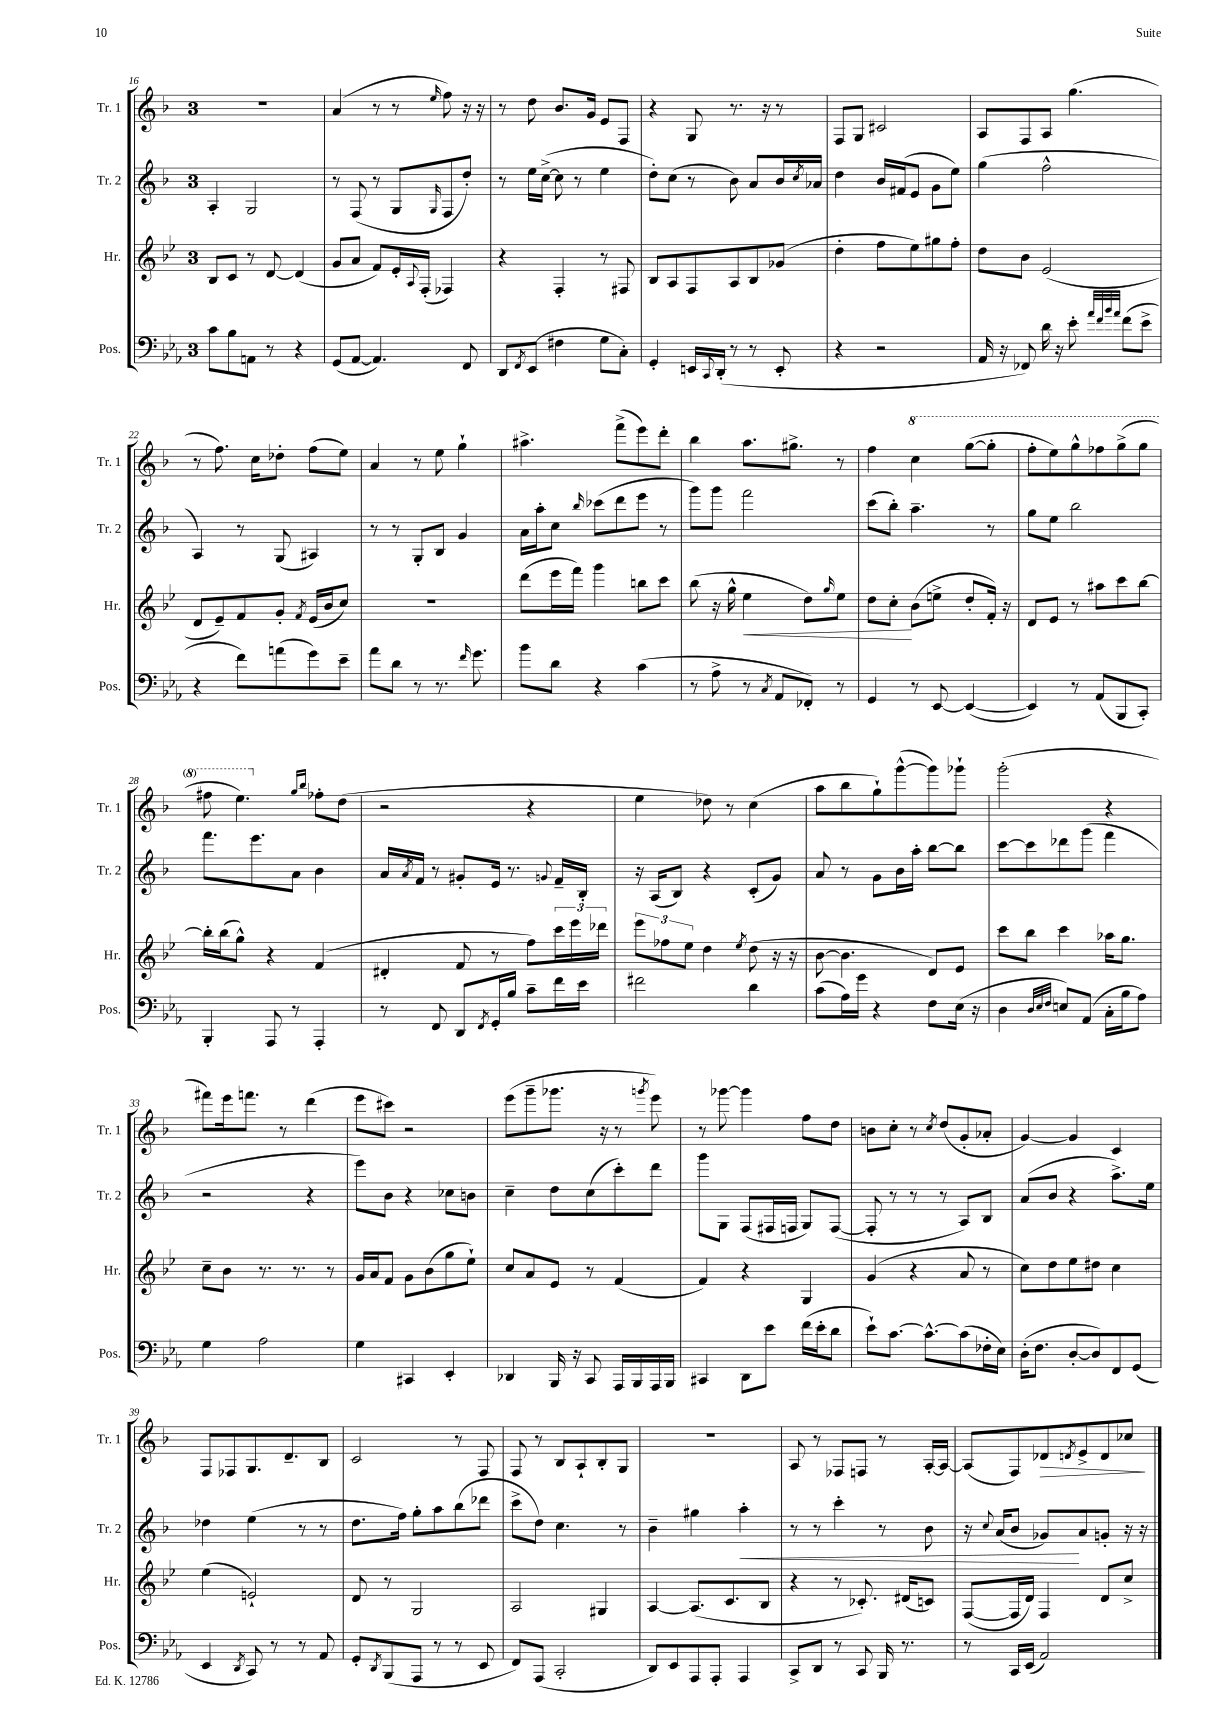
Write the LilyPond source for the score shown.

<<
\new StaffGroup <<
\new Staff = "s0" \with { instrumentName = "Tr. 1" shortInstrumentName = "Tr. 1" } {
    \clef treble \key f \major \once \override Staff.TimeSignature.style = #'single-digit \time 3/4
    R2. |
    a'4( r8 r8 \grace { e''16 } f''8) r16 r16 |
    r8 d''8 bes'8. g'16 e'8 f8 |
    r4 g8 r8. r16 r8 |
    f8 g8 cis'2 |
    a8 f8 a8 g''4.( |
    r8 f''8.) c''16 des''8-. f''8( e''8) |
    a'4 r8 e''8 g''4-! |
    ais''4.-> f'''8->( e'''8) d'''8-. |
    bes''4 a''8. gis''8.-> r8 |
    f''4 \ottava #1 c'''4 g'''8~( g'''8-. |
    f'''8-. e'''8) g'''8-^ fes'''8 g'''8->( g'''8 |
    fis'''8 e'''4.) \ottava #0 \grace { g''16 bes''16 } fes''8-. d''8( |
    r2 r4 |
    e''4 des''8) r8 c''4( |
    a''8 bes''8 g''8-!) g'''8~-^( g'''8) ges'''8-! |
    g'''2-.( r4 |
    fis'''8) e'''16 f'''8. r8 d'''4( |
    e'''8 cis'''8) r2 |
    e'''8( g'''8-- ges'''8. r16 r8 \acciaccatura { g'''8 } e'''8) |
    r8 ges'''8~ ges'''4 f''8 d''8 |
    b'8 c''8-. r8 \acciaccatura { c''8 } d''8( g'8-. aes'8-. |
    g'4~) g'4 c'4 |
    f8 fes8 g8. d'8.-- bes8 |
    c'2 r8 f8 |
    f8 r8 bes8 a8-! bes8-. g8 |
    R2. |
    a8 r8 fes8 f8 r8 a16~-. a16~ |
    a8( f8) des'8\> \acciaccatura { d'8 } e'8-> d'8 ces''8\! \bar "|." |
}
\new Staff = "s1" \with { instrumentName = "Tr. 2" shortInstrumentName = "Tr. 2" } {
    \clef treble \key f \major \once \override Staff.TimeSignature.style = #'single-digit \time 3/4
    a4-. g2 |
    r8 f8( r8 g8 \grace { g16 } f8 d''8-.) |
    r8 e''16 c''16~->( c''8 r8 e''4 |
    d''8-.) c''8( r8 bes'8) a'8 bes'16 \acciaccatura { c''8 } aes'16 |
    d''4 bes'16 fis'16( e'8 g'8 e''8) |
    g''4( f''2-^ |
    a4) r8 g8( ais4) |
    r8 r8 g8-. bes8 g'4 |
    a'16 a''16-. c''8 \grace { bes''16 } ces'''8( d'''8 e'''8 r8 |
    g'''8) g'''8 f'''2 |
    c'''8( bes''8-.) a''4.-- r8 |
    g''8 e''8 bes''2 |
    f'''8. e'''8. a'8 bes'4 |
    a'16 \acciaccatura { a'8 } f'16 r8 gis'8-. e'16 r8. \appoggiatura { g'8 } f'16-- bes16-. |
    r16 a16( bes8) r4 c'8-.( g'8) |
    a'8 r8 g'8 bes'16 a''16-. bes''8~ bes''8 |
    c'''8~ c'''8 des'''8 g'''8( f'''4 |
    r2 r4 |
    e'''8) bes'8 r4 ces''8 b'8 |
    c''4-- d''8 c''8( c'''8-.) d'''8 |
    g'''8 g8 f8( fis16 f16 g8) f8~( |
    f8-. r8 r8 r8 a8) bes8 |
    a'8( bes'8 r4 a''8.->) e''16 |
    des''4 e''4( r8 r8 |
    d''8. f''16) g''8-. a''8 bes''8( des'''8 |
    c'''8-> d''8) c''4. r8 |
    bes'4-- gis''4 a''4-.\< |
    r8 r8 c'''4-. r8 bes'8 |
    r16 \appoggiatura { c''8 } a'16( bes'8 ges'8\!) a'8 g'8-. r16 r16 \bar "|." |
}
\new Staff = "s2" \with { instrumentName = "Hr." shortInstrumentName = "Hr." } {
    \clef treble \key bes \major \once \override Staff.TimeSignature.style = #'single-digit \time 3/4
    bes8 c'8 r8 d'8~ d'4( |
    g'8 a'8 f'8) ees'16-. \appoggiatura { a8 } f16-.( fes4) |
    r4 f4-. r8 fis8 |
    bes8 a8 f8 a8 bes8 ges'8( |
    d''4-. f''8 ees''8) gis''8 f''8-. |
    d''8 bes'8 ees'2( |
    d'8 ees'8--) f'8 g'8-. \acciaccatura { f'8 } ees'16( bes'16 c''8) |
    R2. |
    d'''8( ees'''16 f'''16) g'''4 b''8 c'''8 |
    bes''8( r16 g''16-^ ees''4\< d''8) \grace { g''16 } ees''8 |
    d''8 c''8-.\! bes'8( e''8-> d''8-. f'16-.) r16 |
    d'8 ees'8 r8 ais''8 c'''8 bes''8~ |
    bes''16-. bes''16( g''8-^) r4 f'4( |
    dis'4-. f'8 r8 f''8) \tuplet 3/2 { c'''16 ees'''16 des'''16 } |
    \tuplet 3/2 { ees'''8 fes''8 ees''8 } d''4 \acciaccatura { ees''8 } d''8( r16 r16 |
    bes'8~ bes'4. d'8) ees'8 |
    c'''8 bes''8 c'''4 aes''16 g''8. |
    c''8-- bes'8 r8. r8. r8 |
    g'16 a'16 f'8 g'8 bes'8( g''8 ees''8-!) |
    c''8 a'8 ees'8 r8 f'4( |
    f'4) r4 g4 |
    g'4( r4 a'8 r8 |
    c''8) d''8 ees''8 dis''8 c''4 |
    ees''4( e'2-!) |
    d'8 r8 g2 |
    a2 gis4 |
    a4~ a8.( c'8. bes8 |
    r4 r8 ces'8.-.) dis'16( c'8) |
    f8~( f16 d'16) f4 d'8 c''8-> \bar "|." |
}
\new Staff = "s3" \with { instrumentName = "Pos." shortInstrumentName = "Pos." } {
    \clef bass \key ees \major \once \override Staff.TimeSignature.style = #'single-digit \time 3/4
    c'8 bes8 a,8 r8 r4 |
    g,8( aes,8~ aes,4.) f,8 |
    d,8 \acciaccatura { f,8 } ees,8( fis4 g8 c8-.) |
    g,4-. e,16 \appoggiatura { c,8 } d,16-.( r8 r8 e,8-. |
    r4 r2 |
    aes,16 r16 fes,8) d'16 r16 ees'8-. \grace { aes'32 f'32 bes'32 aes'32 } f'8( ees'8-> |
    r4 f'8) a'8( g'8) ees'8-- |
    aes'8 d'8 r8 r8. \grace { f'16 } g'8. |
    bes'8 d'8 r4 c'4( |
    r8 aes8-> r8 \acciaccatura { c8 } aes,8 fes,8-.) r8 |
    g,4 r8 ees,8~ ees,4~( |
    ees,4) r8 aes,8( bes,,8 c,8-.) |
    bes,,4-. aes,,8 r8 aes,,4-. |
    r8 f,8 d,8 \acciaccatura { f,8 } g,16-. bes16 c'8-- f'16 ees'16 |
    fis'2 d'4 |
    c'8( aes16) g'16 r4 f8 ees16( r16 |
    d4 \grace { d32 ees32 f32 } e8) aes,8( c16-. bes16 aes8) |
    g4 aes2 |
    g4 cis,4 ees,4-. |
    des,4 bes,,16 r16 c,8 aes,,16 bes,,16 aes,,16 bes,,16 |
    cis,4 d,8 ees'8 f'16( ees'16-. d'8 |
    ees'8-!) c'8.~ c'8.~-^ c'8( fes16-. ees16) |
    d16-.( f8. d8~-. d8) f,8 g,8( |
    ees,4 \acciaccatura { d,8 } c,8) r8 r8 aes,8 |
    g,8-. \acciaccatura { d,8 } bes,,8( aes,,8 r8 r8 ees,8 |
    f,8) aes,,8( c,2-. |
    d,8) ees,8 aes,,8 aes,,8-. aes,,4 |
    c,8-> d,8 r8 c,8 bes,,16 r8. |
    r8 c,16 ees,16( aes,2) \bar "|." |
}
>>
>>
\layout { \context { \Score currentBarNumber = #16 } }
